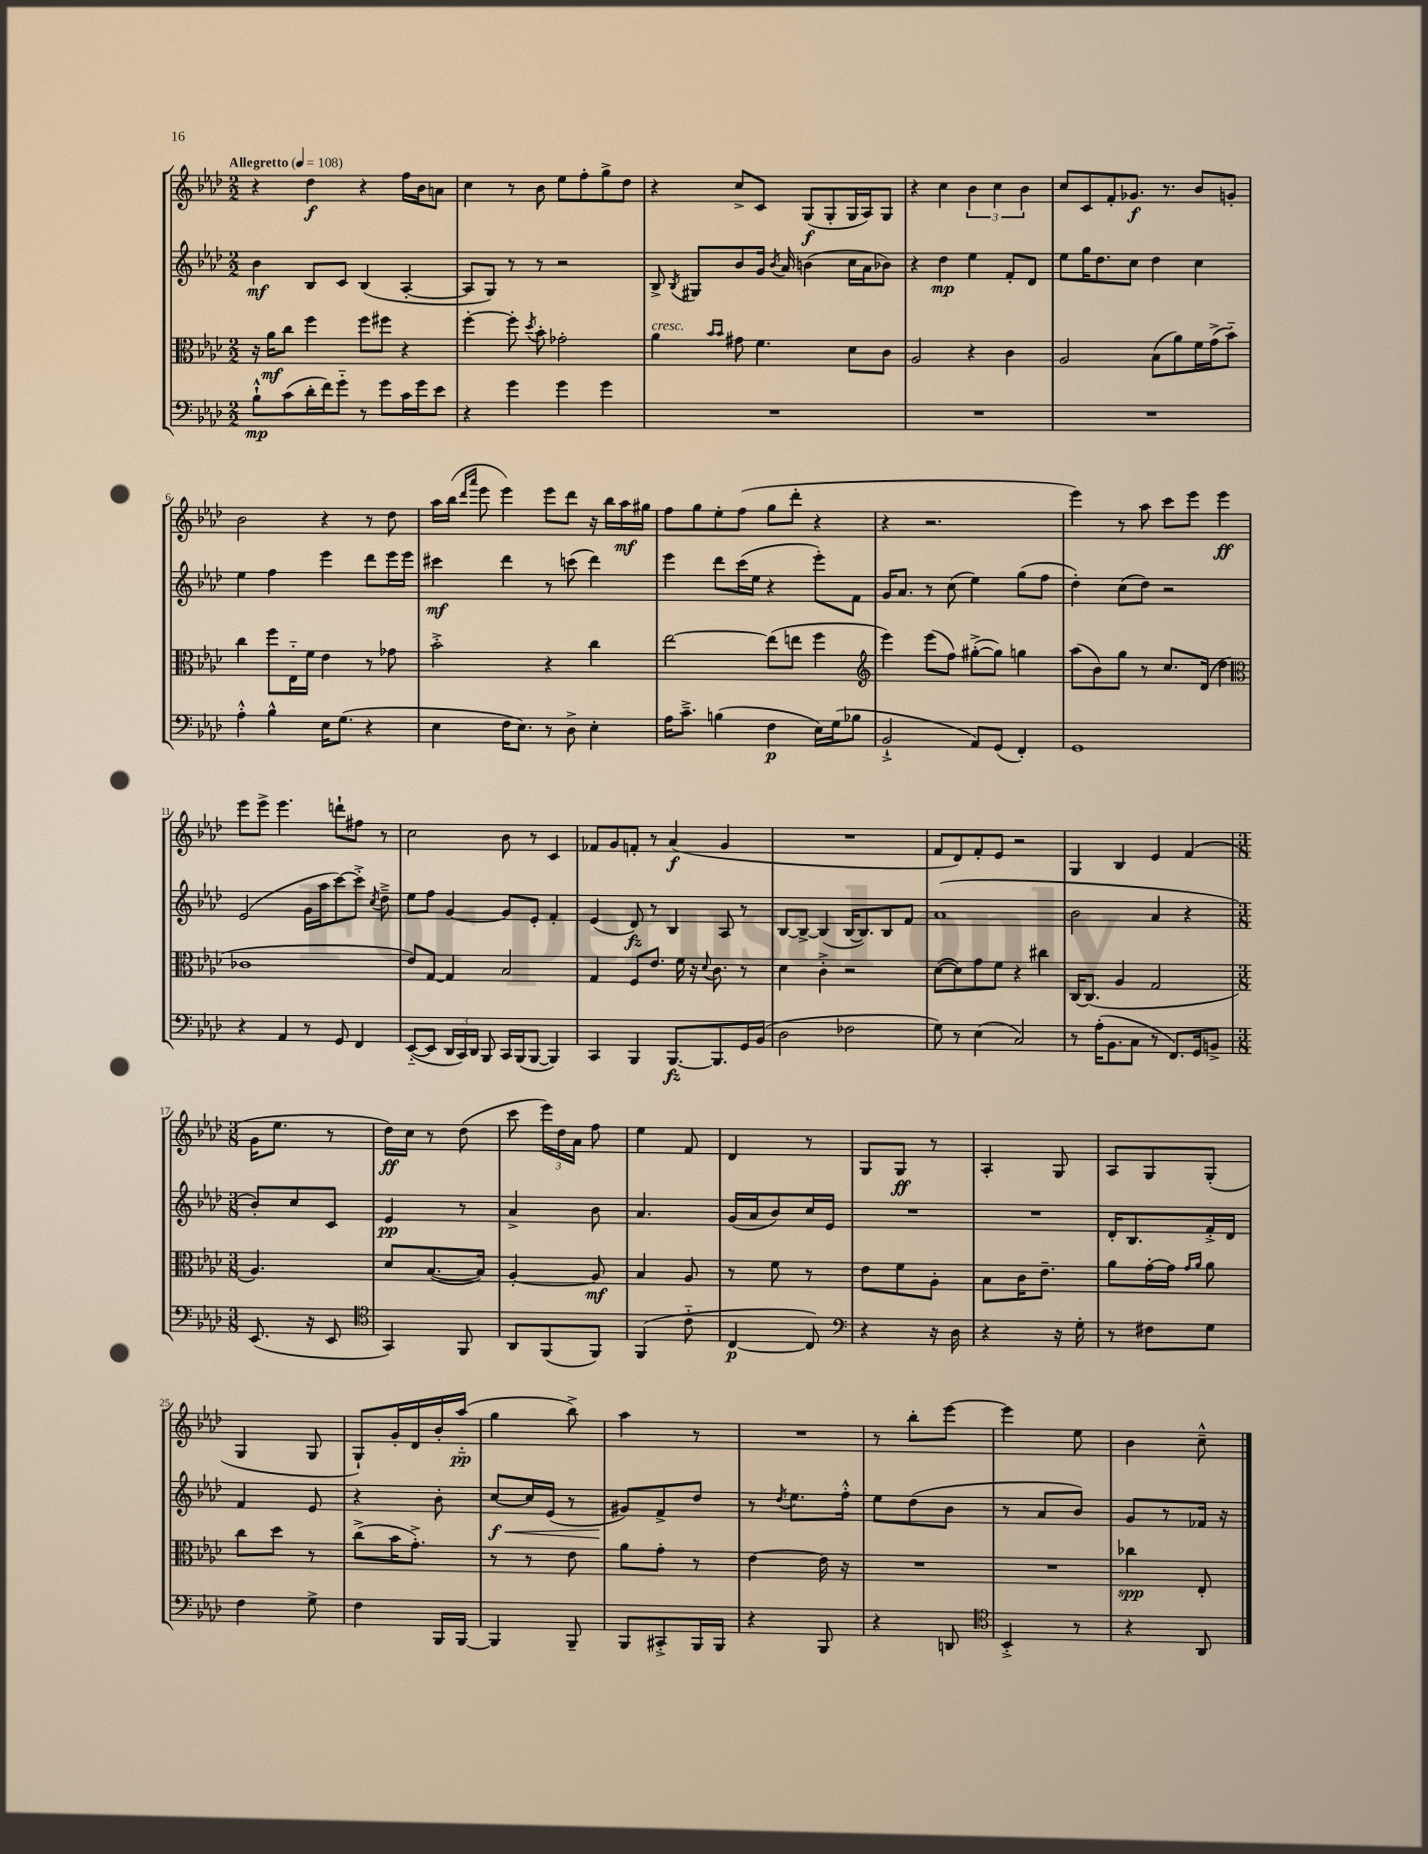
<<
\new StaffGroup <<
\new Staff = "s0" {
    \clef treble \key aes \major \numericTimeSignature \time 2/2 \tempo "Allegretto" 4 = 108
    \autoBeamOff r4 des''4\f r4 f''16[ bes'16 a'8] |
    c''4 r8 bes'8 ees''8[ f''8-. g''8-> des''8] |
    r4 c''8[-> c'8] g8[\f( g8-. g16 aes16) g8] |
    r4 c''4 \tuplet 3/2 { bes'4 c''4 bes'4 } |
    c''8[ c'8 f'8-. ges'8.]\f r8. bes'8[ g'8]-. |
    bes'2 r4 r8 des''8 |
    aes''16[ bes''16]( \grace { des'''16[ aes'''16] } ees'''8 ees'''4) ees'''8[ des'''8] r16 bes''16[ aes''16\mf gis''16] |
    f''8[ g''8 ees''8-. f''8]( g''8[ des'''8]-. r4 |
    r4 r2. |
    ees'''4) r8 aes''8 c'''8[ ees'''8] ees'''4\ff |
    ees'''8[ ees'''8]-> ees'''4. d'''8[-! fis''8] r8 |
    c''2 bes'8 r8 c'4 |
    fes'8[ g'8 f'8]-. r8 aes'4\f( g'4 |
    R1 |
    f'8[ des'8) f'8-. ees'8] r2 |
    g4 bes4 ees'4 f'4( |
    \numericTimeSignature \time 3/8 g'16[ ees''8.] r8 |
    des''16[\ff) c''16] r8 des''8( |
    c'''8 \tuplet 3/2 { ees'''16[) des''16 aes'16] } f''8 |
    ees''4 f'8 |
    des'4 r8 |
    g8[ g8]\ff r8 |
    aes4-. g8 |
    aes8[ g8 g8]-.( |
    g4 g8 |
    g8[-!) g'16-. des'16 bes'16-. aes''16]-_\pp( |
    g''4 bes''8->) |
    aes''4 r8 |
    R4. |
    r8 bes''8[-. ees'''8]~ |
    ees'''4 ees''8 |
    bes'4 c''8---^ \bar "|." |
}
\new Staff = "s1" {
    \clef treble \key aes \major \numericTimeSignature \time 2/2
    \autoBeamOff bes'4\mf bes8[ c'8] bes4( aes4~-. |
    aes8[ g8]) r8 r8 r2 |
    bes8-> \acciaccatura { bes8 } gis8[ bes'8 g'16] \acciaccatura { bes'8 } aes'16 b'4( c''16[ aes'16 bes'8]) |
    r4 des''4\mp ees''4 f'8[-. des'8] |
    ees''8[ g''16 des''8. c''8] des''4 c''4 |
    ees''4 f''4 ees'''4 des'''8[ ees'''16 ees'''16] |
    cis'''4\mf des'''4 r8 c'''8( des'''4) |
    ees'''4 des'''8[ c'''16( ees''16] r4 ees'''8[-.) f'8] |
    g'16[ aes'8.] r8 c''8( ees''4) g''8[( f''8] |
    des''4-.) c''8[( des''8]) r2 |
    ees'2( g'16[ aes''16 c'''8~) c'''8]-.-> \acciaccatura { c''8 } des''8---> |
    ees''8[ f''8] g'4~ g'8[ ees'8]-. f'4-. |
    ees'4( des'8\fz) r8 bes4 aes8 r8 |
    bes8[~ bes8]~-> bes4( bes16[~ bes8.) bes8 f'8] |
    aes'1( |
    bes'2 aes'4 r4 |
    \numericTimeSignature \time 3/8 bes'8[-.) c''8 c'8] |
    ees'4\pp r8 |
    aes'4-> bes'8 |
    aes'4. |
    g'16[( aes'16 bes'8) c''16 ees'16] |
    R4. |
    R4. |
    des'16[-. bes8. f'16-.-> des'16] |
    f'4 ees'8 |
    r4 bes'8-. |
    c''8[~\f\< c''16 ees'16]( r8 |
    gis'8[\!) f'8-> des''8] |
    r8 \acciaccatura { des''8 } ees''8.[ f''16]-.-^ |
    ees''8[ des''8( bes'8] |
    r8 aes'8[ bes'8]) |
    g'8[ r8 fes'16] r16 \bar "|." |
}
\new Staff = "s2" {
    \clef alto \key aes \major \numericTimeSignature \time 2/2
    \autoBeamOff r16 aes'16[\mf c''8] f''4 f''8[ fis''8] r4 |
    f''4~-. f''8-. \acciaccatura { des''8 } bes'8-. ges'2-. |
    aes'4^\markup { \italic "cresc." } \grace { bes'16[ bes'16] } gis'8 f'4. des'8[ c'8] |
    aes2 r4 c'4 |
    aes2 bes8[( aes'8) f'16 g'16->( bes'8]-_) |
    c''4 f''8[ ees16-_ f'16] ees'4 r8 ges'8 |
    bes'2-.-> r4 c''4 |
    ees''2~ ees''8[( e''8] f''4 |
    \clef treble ees'''4) ees'''8[( f''8]) gis''8[~-.->( gis''8]) g''4 |
    aes''8[( bes'8) g''8] r8 c''8.[ des'16]( des''4 |
    \clef alto ces'1 |
    ees'8[) g8]~ g4 bes2 |
    g4 f8[ ees'8.] f'16 r16 \appoggiatura { des'8 } c'8. r8 |
    des'4 c'4-.-> r2 |
    des'8[~( des'8) g'8 f'8] r4 cis''4 |
    c16[~ c8.]( aes4 g2 |
    \numericTimeSignature \time 3/8 aes4.) |
    des'8[ bes8.~( bes16]) |
    aes4~-. aes8\mf |
    bes4 aes8 |
    r8 f'8 r8 |
    ees'8[ f'8 aes8]-. |
    bes8[ c'16 ees'8.]-- |
    aes'8[ g'16~-. g'16] \grace { g'16[ aes'16] } aes'8 |
    c''8[ des''8] r8 |
    c''8[->( bes'16 g'8.]-.->) |
    r8 r8 ees'8 |
    aes'8[ g'8]-. r8 |
    ees'4~ ees'16 r16 |
    R4. |
    R4. |
    ces''4\spp ees8-. \bar "|." |
}
\new Staff = "s3" {
    \clef bass \key aes \major \numericTimeSignature \time 2/2
    \autoBeamOff bes8[-!-^\mp c'8( des'16-. f'16) g'8]-_ r8 g'8[ c'16 g'16 ees'8] |
    r4 g'4 g'4 g'4 |
    R1 |
    R1 |
    R1 |
    aes4-.-^ bes4-^ ees16[ g8.]( r4 |
    ees4 f16[ ees8.]) r8 des8-> ees4-. |
    aes16[ c'8.]---> b4( f4\p ees16[) g16( bes8] |
    bes,2-!-> aes,8[) g,8]( f,4-.) |
    g,1 |
    r4 aes,4 r8 g,8 f,4 |
    ees,8[~-_( ees,8] \tuplet 3/2 { des,16[ c,16) des,16] } bes,,8 c,16[ bes,,16( bes,,8]~ bes,,4) |
    c,4 bes,,4 bes,,8.[~\fz bes,,8. g,16 bes,16]( |
    des2 fes2 |
    g8) r8 ees4( c2) |
    r8 aes16[-.( bes,8. c8] r8 f,8.[) g,16 b,8]-> |
    \numericTimeSignature \time 3/8 ees,8.( r16 ees,8 |
    \clef tenor g,4) f,8 |
    aes,8[ f,8( f,8]) |
    f,4( c'8-_ |
    c4~\p c8) |
    \clef bass r4 r16 des16 |
    r4 r16 g16-. |
    r8 fis8[ g8] |
    f4 g8-> |
    f4 bes,,16[ bes,,16]~ |
    bes,,4 bes,,8-- |
    bes,,8[ cis,8-.-> bes,,16 bes,,16] |
    r4 bes,,8 |
    r4 d,8 |
    \clef tenor bes,4-.-> r8 |
    r4 aes,8 \bar "|." |
}
>>
>>
